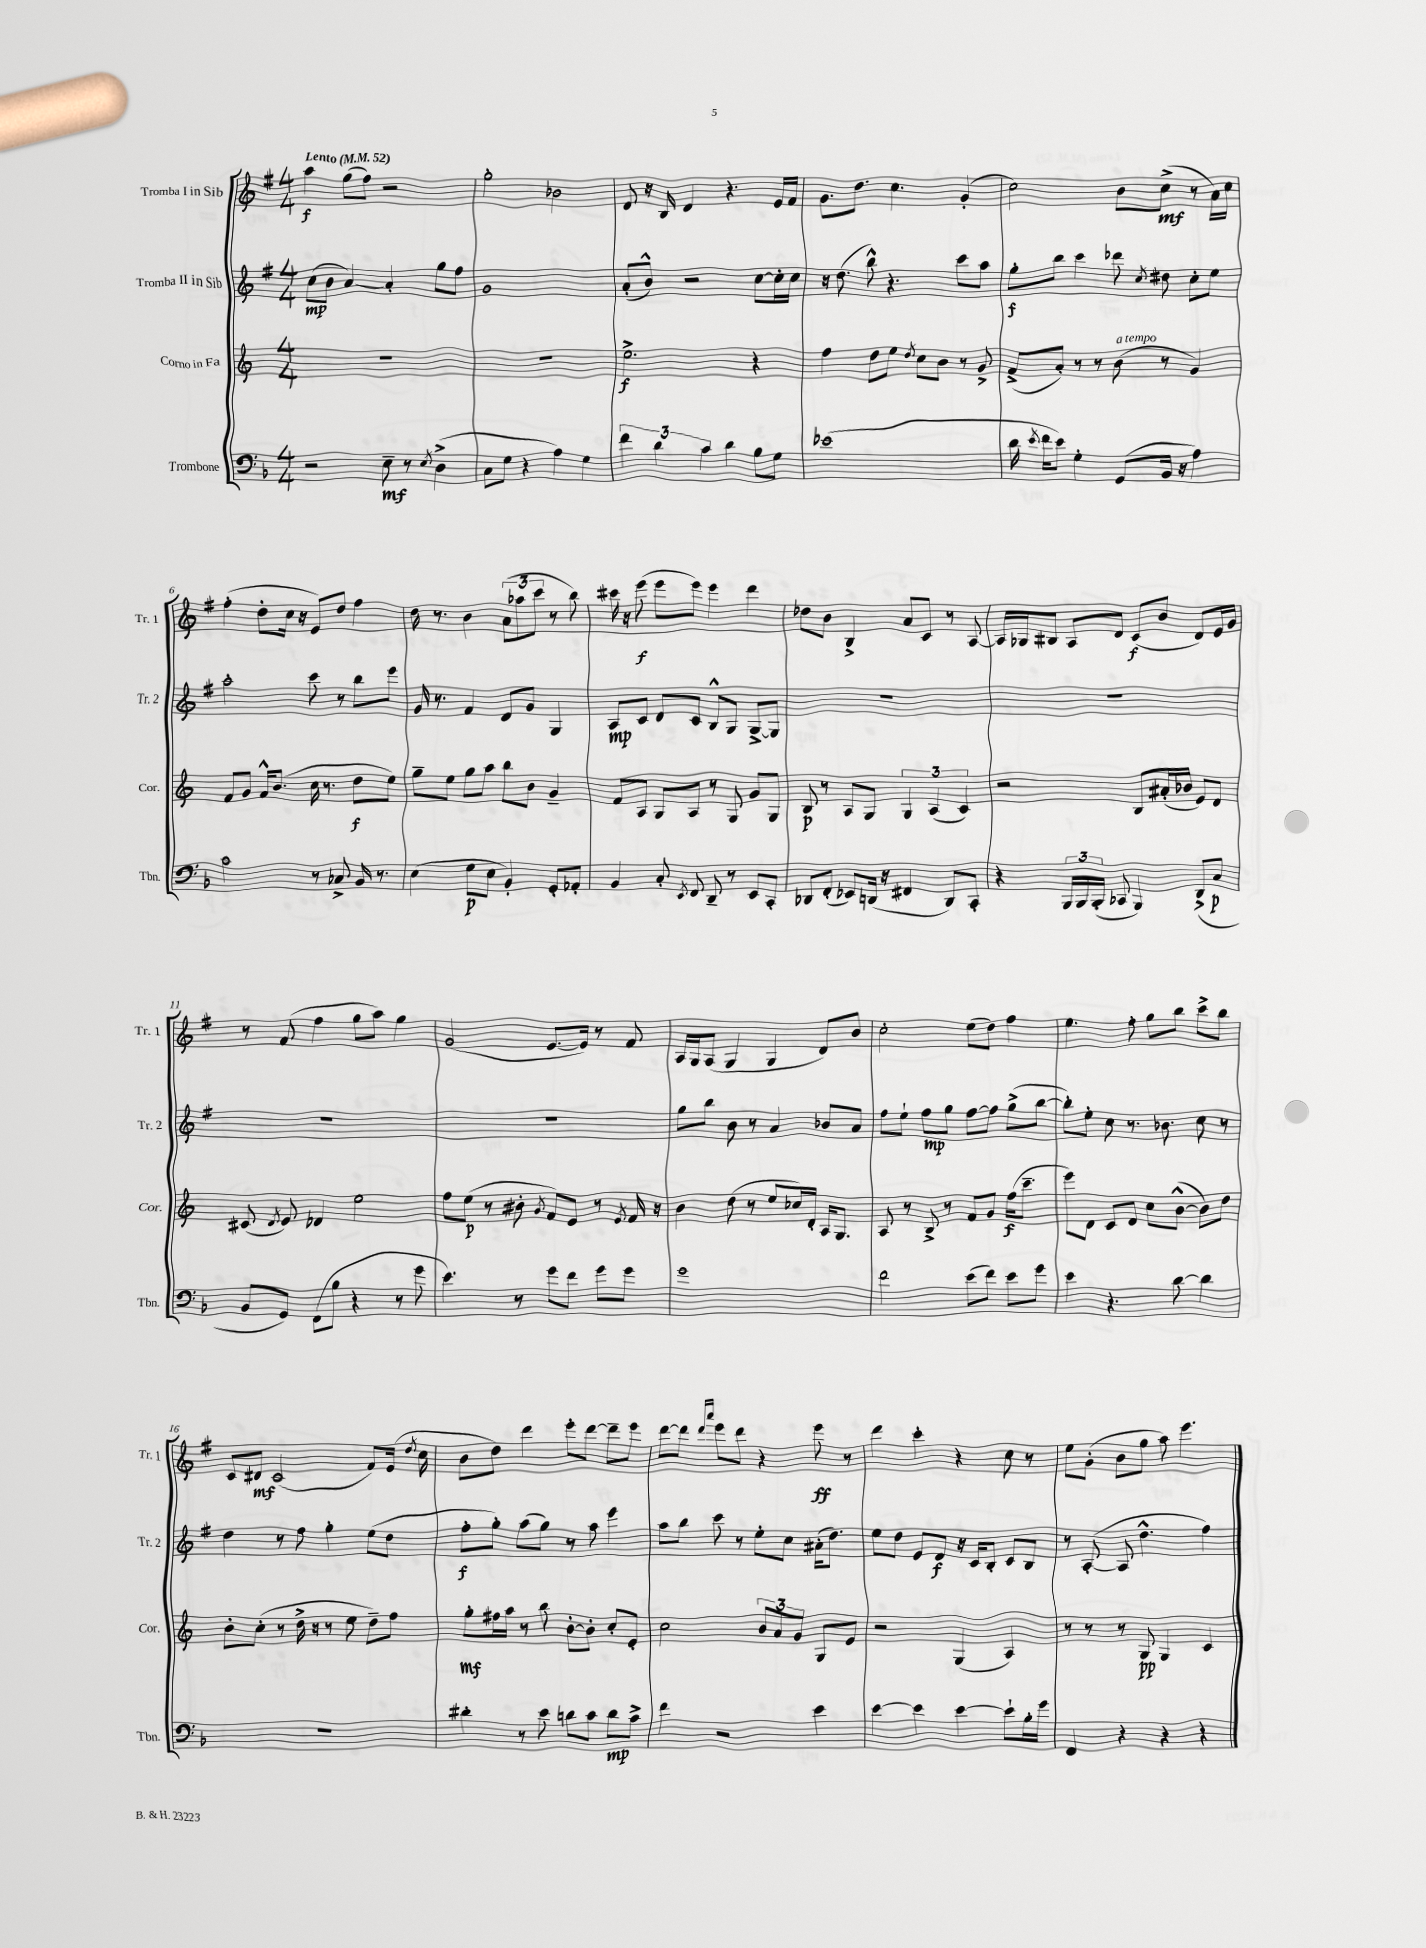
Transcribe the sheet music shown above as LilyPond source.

<<
\new StaffGroup <<
\new Staff = "s0" \with { instrumentName = "Tromba I in Sib" shortInstrumentName = "Tr. 1" } {
    \clef treble \key g \major \numericTimeSignature \time 4/4 \tempo "Lento" 4 = 52
    \autoBeamOff a''4\f g''8[( fis''8]) r2 |
    g''2-. bes'2 |
    d'8 r16 b16 d'4 r4. e'16[ fis'16] |
    g'8.[ d''8.] c''4. g'4-.( |
    c''2) b'8[ c''8]->\mf( r8 a'16[) c''16] |
    fis''4-.( d''8[-. c''16] r16 e'8[) d''8] fis''4 |
    d''16 r8. b'4 \tuplet 3/2 { a'8[( aes''8 c'''8] } r8 b''8) |
    cis'''16 r16 e'''8\f( e'''8[ e'''8]) e'''4 d'''4 |
    des''8[ b'8] b4-> a'8[ c'8] r8 a8~ |
    a16[ ges16 bis8] a8[ d'8] c'8[\f( b'8] d'8[) e'16 g'16] |
    r8 fis'8( fis''4 g''8[ a''8]) g''4 |
    g'2( e'8.[~ e'16]) r8 fis'8 |
    a16[ g16 a8]( g4 g4 d'8[) b'8] |
    c''2-. e''8[( d''8]) fis''4 |
    e''4. fis''8-. g''8[ b''8] c'''8[-> b''8] |
    c'8[ dis'8]\mf c'2( fis'8[) e'16]( \acciaccatura { d''8 } c''16 |
    b'8[ d''8]) d'''4 e'''8[-. d'''8]~ d'''8[-- e'''8] |
    d'''8[~ d'''8] \grace { d'''16[ a'''16] } e'''8[ d'''8] r4 e'''8\ff r8 |
    d'''4 c'''4-. r4 c''8 r8 |
    e''8[ g'8]-.( b'8[ g''8] a''8) e'''4. \bar "|." |
}
\new Staff = "s1" \with { instrumentName = "Tromba II in Sib" shortInstrumentName = "Tr. 2" } {
    \clef treble \key g \major \numericTimeSignature \time 4/4
    \autoBeamOff c''8[\mp( b'8] a'4~) a'4-. g''8[ fis''8] |
    g'1 |
    a'8[-.( b'8]-^) r2 c''8[~ c''16-. c''16] |
    r16 d''8.( b''8-^) r4. c'''8[ a''8] |
    g''8[-.\f b''8] c'''4 des'''8 \acciaccatura { c''8 } dis''8 c''8[-. e''8] |
    a''2-. c'''8 r8 b''8[ e'''8] |
    g'16 r8. fis'4 d'8[ g'8] g4 |
    a8[\mp c'8] d'8[ c'8] b8[-^ g8] g8[~-> g8] |
    R1 |
    R1 |
    R1 |
    R1 |
    g''8[ b''8] b'8 r8 a'4 bes'8[ a'8] |
    fis''8[ e''8]-! fis''8[\mp g''8] fis''8[~ fis''8] g''8[->( b''8]~ |
    b''8[-.) e''8]-. c''8 r8. bes'8. c''8 r8 |
    d''4 r8 fis''8 g''4-. e''8[( d''8] |
    fis''8[-.\f g''8]-.) a''8[( g''8]) r8 a''8 e'''4 |
    a''8[ b''8] c'''8 r8 e''8[-. c''8] ais'16[-.( d''8.]) |
    e''8[ d''8] e'8[ d'8]\f r16 c'16[ b8]-. c'8[ b8] |
    r8 a8~-.( a8 d''4.-^ fis''4) \bar "|." |
}
\new Staff = "s2" \with { instrumentName = "Corno in Fa" shortInstrumentName = "Cor." } {
    \clef treble \key c \major \numericTimeSignature \time 4/4
    \autoBeamOff R1 |
    R1 |
    e''2.->\f r4 |
    f''4 d''8[ e''8] \acciaccatura { d''8 } c''8[ b'8] r8 g'8-> |
    f'8[->( a'8]-.) r8 r8 b'8^\markup { \italic "a tempo" }( r8 g'4) |
    f'8[ g'8] f'16[-^ b'8.]( c''16 r8. d''8[\f e''8]) |
    g''8[-- e''8] g''8[ a''8] b''8[ b'8] g'4-- |
    f'8[ a8] g8[ a8] r8 g8 g'8[ g8] |
    b8\p r8 a8[ g8] \tuplet 3/2 { g4 a4( c'4) } |
    r2 b8[ ais'16-.( bes'16] e'8[) d'8] |
    cis'8( \acciaccatura { d'8 } e'8) des'4 e''2 |
    f''8[ e''8]\p( r8 bis'8-. \acciaccatura { g'8 } f'8[) e'8] r8 \acciaccatura { e'8 } f'16 r16 |
    b'4 d''8( r8 e''8[ ces''16) d'16]-. a16[ g8.] |
    a8 r8 b8-> r8 f'8[ g'8] f''16[\f( c'''8.]-- |
    e'''8[) d'8] c'8[ d'8] c''8[ b'8]~-^( b'8[) d''8] |
    b'8[-. c''8]-.( r8 d''16-> r16 r8 e''8 d''8[--) f''8] |
    g''8[-.\mf fis''16 a''16] r8 b''8 b'8[~-. b'8]-. c''8[-. e'8]-. |
    c''2 \tuplet 3/2 { b'8[ a'8 g'8] } g8[ e'8] |
    r2 g4( a4) |
    r8 r8 r8 g8\pp g4 c'4 \bar "|." |
}
\new Staff = "s3" \with { instrumentName = "Trombone" shortInstrumentName = "Tbn." } {
    \clef bass \key f \major \numericTimeSignature \time 4/4
    \autoBeamOff r2 e8--\mf r8 \acciaccatura { e8 } d4->( |
    c8[ g8] r4 a4) g4 |
    \tuplet 3/2 { f'4 d'4 c'4 } d'4 bes8[ g8] |
    ees'1( |
    d'16 \acciaccatura { e'8 } f'16[ e'8]) g4-. g,8[( bes,16] r16 a4) |
    c'2 r8 ces8-> bes,16 r8. |
    e4( g8[\p e8] bes,4-.) g,8[-. aes,8]-. |
    bes,4 c8-. \acciaccatura { e,8 } f,8 d,8-- r8 e,8[ c,8]-. |
    des,8[ f,8]-.( ees,8[) d,16]( r16 fis,4 d,8[) c,8]-. |
    r4 \tuplet 3/2 { bes,,16[ bes,,16 bes,,16]-.( } ces,8 bes,,4) d,8[->( c8]\p |
    bes,8[ g,8]) f,8[( bes8] r4 r8 g'8 |
    e'4.) r8 g'8[ f'8] g'8[ g'8] |
    g'1 |
    f'2 e'8[( f'8]) e'8[ g'8] |
    e'4 r4. d'8~ d'4 |
    R1 |
    dis'4-. r8 e'8 d'8[ c'8] d'8[\mp c'8]-> |
    f'4 r2 e'4 |
    e'4~ e'4 e'4~ e'8[-! bes16-. g'16] |
    f,4 r4 r4 r4 \bar "|." |
}
>>
>>
